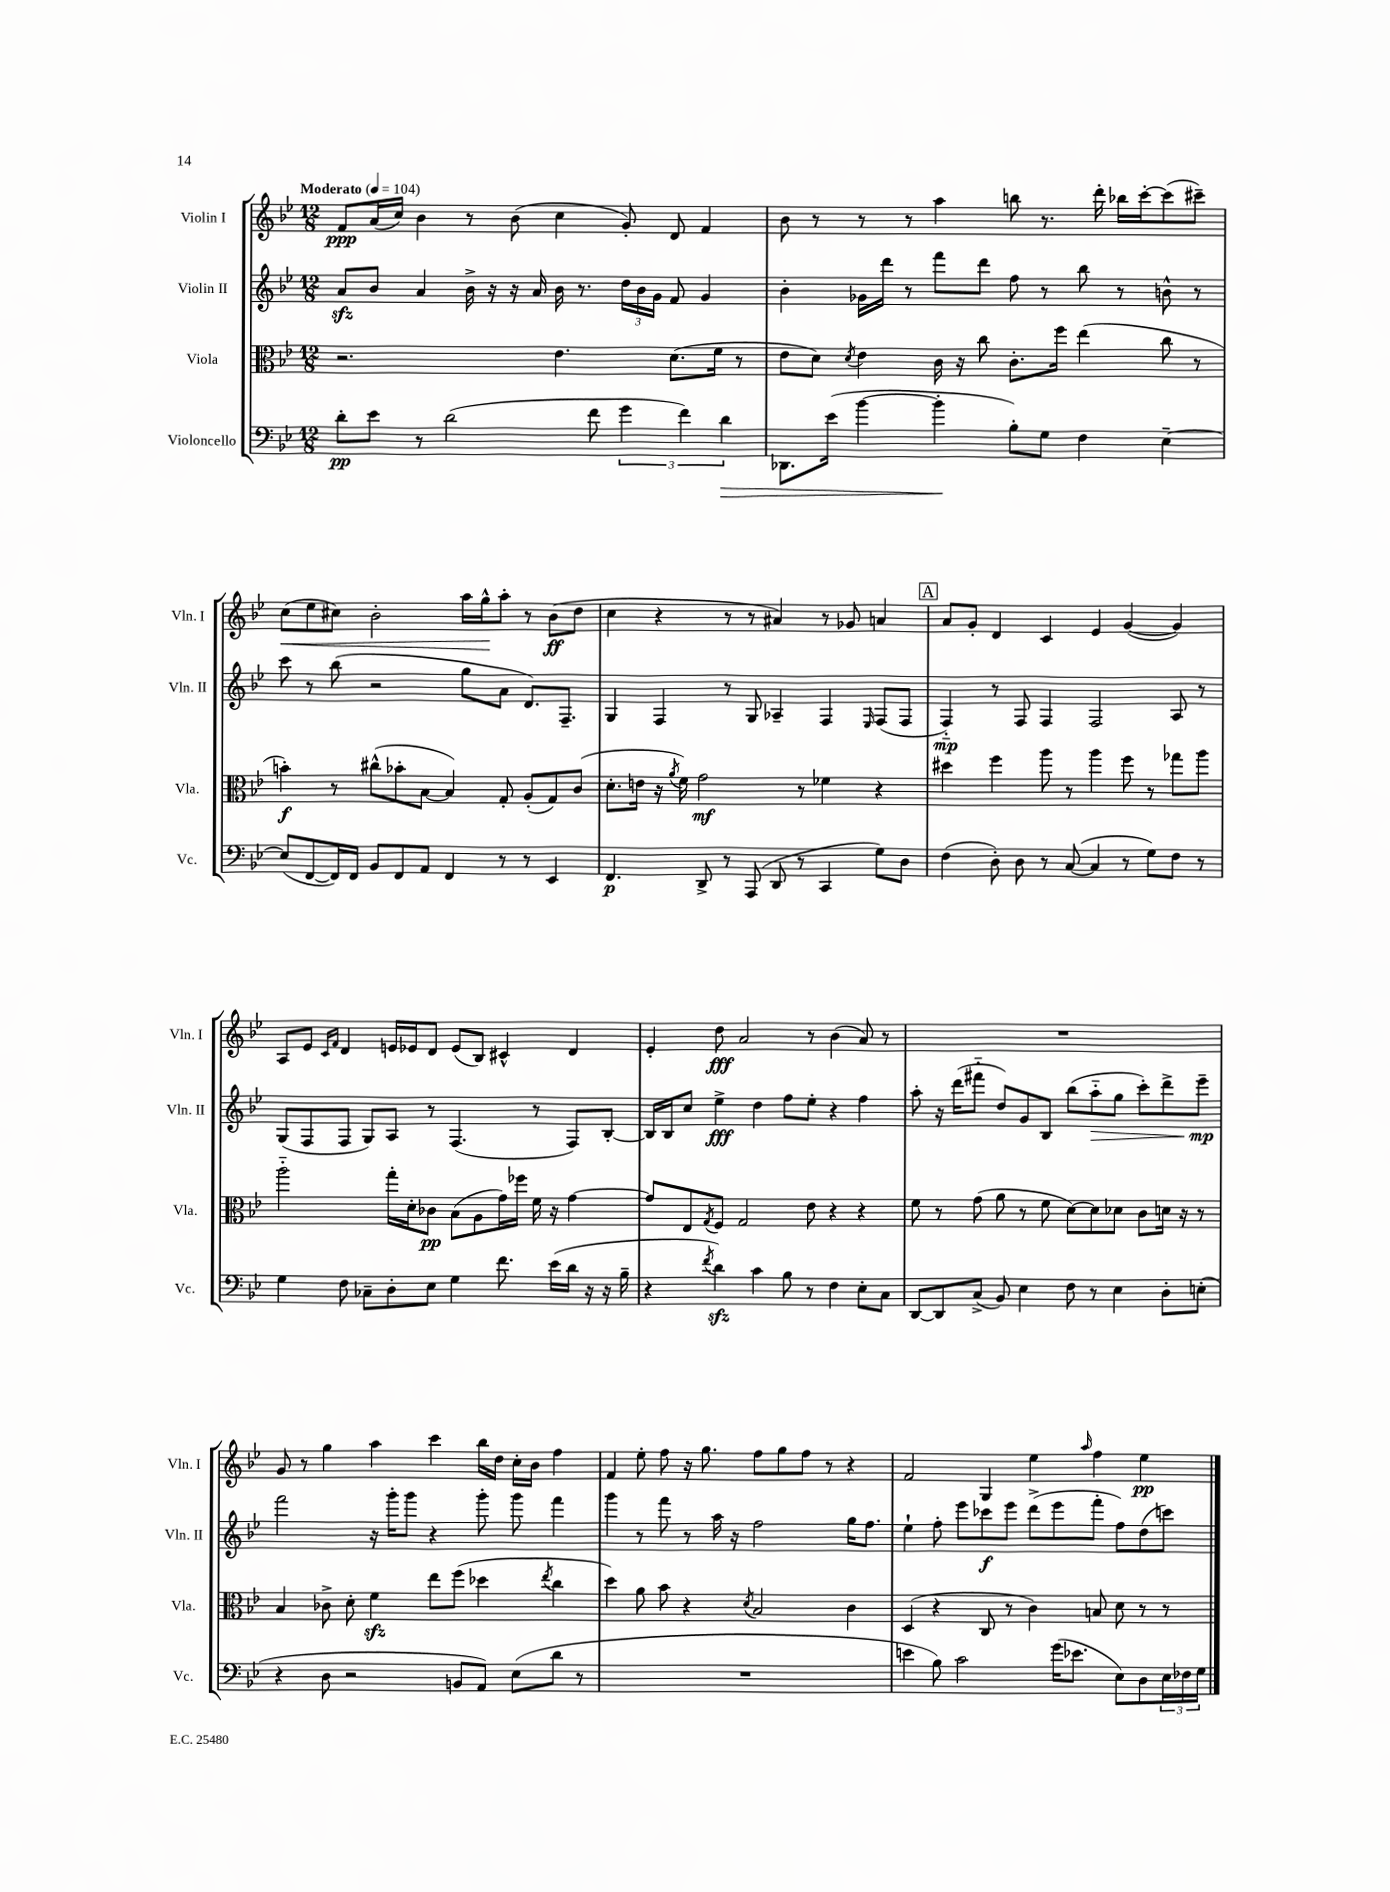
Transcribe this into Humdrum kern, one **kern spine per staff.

**kern	**dynam	**kern	**dynam	**kern	**dynam	**kern	**dynam
*part4	*part4	*part3	*part3	*part2	*part2	*part1	*part1
*staff4	*staff4	*staff3	*staff3	*staff2	*staff2	*staff1	*staff1
*I"Violoncello	*	*I"Viola	*	*I"Violin II	*	*I"Violin I	*
*I'Vc.	*	*I'Vla.	*	*I'Vln. II	*	*I'Vln. I	*
*clefF4	*	*clefC3	*	*clefG2	*	*clefG2	*
*k[b-e-]	*	*k[b-e-]	*	*k[b-e-]	*	*k[b-e-]	*
*M12/8	*	*M12/8	*	*M12/8	*	*M12/8	*
*MM104	*	*MM104	*	*MM104	*	*MM104	*
=1	=1	=1	=1	=1	=1	=1	=1
!	!	!	!	!	!	!LO:TX:a:B:t=Moderato	!
8d'\L	pp	2.r	.	8azz/L	.	8f/L	ppp
8e-\J	.	.	.	8b-/J	.	(16a/L	.
.	.	.	.	.	.	16cc/JJ)	.
8r	.	.	.	4a/	.	4b-\	.
(2d\	.	.	.	.	.	.	.
.	.	.	.	16b-^\	.	8r	.
.	.	.	.	16r	.	.	.
.	.	.	.	16r	.	(8b-\	.
.	.	.	.	16a/	.	.	.
.	.	4.e-\	.	16b-\	.	4cc\	.
.	.	.	.	8.r	.	.	.
8f\	.	.	.	.	.	.	.
6g\	.	.	.	24dd\LL	.	8g'/)	.
.	.	.	.	24b-\	.	.	.
.	.	.	.	24g\JJ	.	.	.
.	.	(8.d\L	.	8f/	.	8d/	.
6f\)	.	.	.	.	.	.	.
.	.	.	.	4g/	.	4f/	.
.	.	16f\Jk	.	.	.	.	.
!	!LO:HP:b	!	!	!	!	!	!
6d\	>	.	.	.	.	.	.
.	.	8r	.	.	.	.	.
=2	=2	=2	=2	=2	=2	=2	=2
8.DD-X\L	.	8e-\L	.	4b-'\	.	8b-\	.
.	.	8d\J)	.	.	.	8r	.
(16e-\Jk	.	.	.	.	.	.	.
.	.	8qd/	.	.	.	.	.
[4b-\	.	4e-\	.	16g-X\LL	.	8r	.
.	.	.	.	16ddd\JJ	.	.	.
.	.	.	.	8r	.	8r	.
4b-'\]	.	16c\	.	8fff\L	.	4aa\	.
.	.	16r	.	.	.	.	.
.	.	8cc\	.	8ddd\J	.	.	.
8B-'\L)	]	8.c'\L	.	8ff\	.	8bbn\	.
8G\J	.	.	.	8r	.	8.r	.
.	.	16ff\Jk	.	.	.	.	.
4F\	.	(4ee-\	.	8bb-\	.	.	.
.	.	.	.	.	.	16ddd'\	.
.	.	.	.	8r	.	16bb-X\LL	.
.	.	.	.	.	.	[16ccc'\J	.
[4E-~\	.	8cc\	.	8bn^^\	.	(8ccc\]	.
.	.	8r	.	8r	.	8ccc#X~\J)	.
!!LO:LB:g=z
=3	=3	=3	=3	=3	=3	=3	=3
!	!	!	!	!	!	!	!LO:HP:b
(8E-/L]	.	4bn'\)	f	8ccc\	.	(8cc\L	<
[8FF/	.	.	.	8r	.	8ee-\	.
16FF/L])	.	8r	.	(8bb-\	.	8cc#X\J)	.
16FF/JJ	.	.	.	.	.	.	.
8BB-/L	.	(8cc#X^^\L	.	2r	.	2b-'\	.
8FF/	.	8b-X'\	.	.	.	.	.
8AA/J	.	[8B-\J	.	.	.	.	.
4FF/	.	4B-/])	.	.	.	.	.
.	.	.	.	8gg\L	.	16aa\LL	.
.	.	.	.	.	.	16gg^^\J	.
8r	.	8G'/	.	8a\J	.	8aa'\J	[
8r	.	(8A'/L	.	8.d/L)	.	8r	.
4EE-/	.	8G/)	.	.	.	(8b-\L	ff
.	.	.	.	8.F~/J	.	.	.
.	.	(8c/J	.	.	.	8dd\J	.
=4	=4	=4	=4	=4	=4	=4	=4
4.FF/	p	8.d'\L	.	4G/	.	4cc\	.
.	.	16en\Jk	.	.	.	.	.
.	.	16r	.	4F/	.	4r	.
.	.	8qa/	.	.	.	.	.
.	.	16f\)	.	.	.	.	.
8DD^/	.	2g\	mf	.	.	.	.
8r	.	.	.	8r	.	8r	.
(8AAA/	.	.	.	8G/	.	8r	.
8DD/	.	.	.	4A-X~/	.	4a#X/)	.
8r	.	8r	.	.	.	.	.
4CC/	.	4f-X\	.	4F/	.	8r	.
.	.	.	.	.	.	8g-X/	.
.	.	.	.	16qqE-/	.	.	.
8G\L)	.	4r	.	(8F/L	.	4an/	.
8D\J	.	.	.	8F/J	.	.	.
!!LO:REH:place=s1:t=A
=5	=5	=5	=5	=5	=5	=5	=5
(4F\	.	4dd#X\	.	4F/)	mp	8a/L	.
.	.	.	.	.	.	8g'/J	.
8D'\)	.	4ff\	.	8r	.	4d/	.
8D\	.	.	.	8F/	.	.	.
8r	.	8aa\	.	4F/	.	4c/	.
([8C/	.	8r	.	.	.	.	.
4C/]	.	4aa\	.	2F/	.	4e-/	.
8r	.	8ff\	.	.	.	([4g/	.
8G\L)	.	8r	.	.	.	.	.
8F\J	.	8gg-X\L	.	8A/	.	4g/])	.
8r	.	8aa\J	.	8r	.	.	.
!!LO:LB:g=z
=6	=6	=6	=6	=6	=6	=6	=6
4G\	.	2aa\	.	(8G/L	.	8A/L	.
.	.	.	.	8F/	.	8e-/J	.
.	.	.	.	.	.	16qqc/LL	.
.	.	.	.	.	.	16qqf/JJ	.
8F\	.	.	.	8F/J	.	4d/	.
8C-X~\L	.	.	.	8G/L)	.	.	.
8D'\	.	16gg'\LL	.	8A/J	.	16en/LL	.
.	.	16d'\J	.	.	.	16e-X/J	.
8E-\J	.	8c-X\J	pp	8r	.	8d/J	.
4G\	.	(8B-\L	.	(4.F/	.	(8e-/L	.
.	.	8A\	.	.	.	8B-/J)	.
8.f\	.	16g\L)	.	.	.	4c#X^^/	.
.	.	16ff-X\JJ	.	.	.	.	.
.	.	16f\	.	8r	.	.	.
(16e-\LL	.	16r	.	.	.	.	.
16d\JJ	.	[4g\	.	8F/L)	.	4d/	.
16r	.	.	.	.	.	.	.
16r	.	.	.	[8B-'/J	.	.	.
16B-~\	.	.	.	.	.	.	.
=7	=7	=7	=7	=7	=7	=7	=7
4r	.	8g/L]	.	16B-/LL]	.	4e-'/	.
.	.	.	.	16B-/J	.	.	.
.	.	8E-/	.	8cc/J	.	.	.
8qf/	.	8qG/	.	.	.	.	.
4dzz\)	.	8F/J	.	4ee-^\	fff	8dd\	fff
.	.	2G/	.	.	.	2a/	.
4c\	.	.	.	4dd\	.	.	.
8B-\	.	.	.	8ff\L	.	.	.
8r	.	8e-\	.	8ee-'\J	.	8r	.
4F\	.	4r	.	4r	.	(4b-\	.
8E-'\L	.	4r	.	4ff\	.	8a/)	.
8C\J	.	.	.	.	.	8r	.
=8	=8	=8	=8	=8	=8	=8	=8
[8DD/L	.	8f\	.	8aa'\	.	1.r	.
8DD/]	.	8r	.	16r	.	.	.
.	.	.	.	(16ddd\KL	.	.	.
(8C^/J	.	(8g\	.	8fff#X\J	.	.	.
8BB-/)	.	8a\	.	8dd/L)	.	.	.
4E-\	.	8r	.	8g/	.	.	.
.	.	8f\	.	8B-/J	.	.	.
8F\	.	[8d\L)	.	(8bb-\L	.	.	.
!	!	!	!	!	!LO:HP:b	!	!
8r	.	8d\]	.	8aa\	>	.	.
4E-\	.	8d-X\J	.	8gg\J	.	.	.
.	.	8c\L	.	8ccc'\L)	.	.	.
8D'\L	.	16dn\Jk	.	8ddd^\	.	.	.
.	.	16r	.	.	.	.	.
(8En'\J	.	8r	.	8eee-~\J	mp	.	.
.	.	.	.	.	]	.	.
!!LO:LB:g=z
=9	=9	=9	=9	=9	=9	=9	=9
4r	.	4B-/	.	2fff\	.	8g/	.
.	.	.	.	.	.	8r	.
8D\	.	8c-X^\	.	.	.	4gg\	.
2r	.	8d'\	.	.	.	.	.
.	.	4fzz\	.	16r	.	4aa\	.
.	.	.	.	16ggg'\KL	.	.	.
.	.	.	.	8ggg\J	.	.	.
.	.	8ee-\L	.	4r	.	4ccc\	.
8BBn/L	.	(8ff\J	.	.	.	.	.
8AA/J)	.	4dd-X\	.	8ggg'\	.	16bb-\LL	.
.	.	.	.	.	.	16dd\JJ	.
(8E-\L	.	.	.	8ggg\	.	16cc'\LL	.
.	.	.	.	.	.	16b-\JJ	.
.	.	8qee-/	.	.	.	.	.
8d\J	.	4cc\	.	4fff\	.	4ff\	.
8r	.	.	.	.	.	.	.
=10	=10	=10	=10	=10	=10	=10	=10
1.r	.	4dd\)	.	4ggg\	.	4f/	.
.	.	8a\	.	8r	.	8ee-'\	.
.	.	8b-\	.	8fff\	.	8ff\	.
.	.	4r	.	8r	.	16r	.
.	.	.	.	.	.	8.gg\	.
.	.	.	.	16aa\	.	.	.
.	.	.	.	16r	.	.	.
.	.	8qd/	.	.	.	.	.
.	.	2B-/	.	2ff\	.	8ff\L	.
.	.	.	.	.	.	8gg\	.
.	.	.	.	.	.	8ff\J	.
.	.	.	.	.	.	8r	.
.	.	4c\	.	16gg\KL	.	4r	.
.	.	.	.	8.ff\J	.	.	.
=11	=11	=11	=11	=11	=11	=11	=11
4en\	.	(4D/	.	4ee-`\	.	2f/	.
8B-\)	.	4r	.	8ff'\	.	.	.
2c\	.	.	.	8eee-\L	.	.	.
.	.	8C/	.	8ccc-X\	f	4G/	.
.	.	8r	.	8eee-\J	.	.	.
.	.	4c\)	.	(8ddd^\L	.	4ee-\	.
(16g\KL	.	.	.	8eee-\	.	.	.
8.e-X\J	.	.	.	.	.	.	.
.	.	.	.	.	.	16qqaa/	.
.	.	8Bn/	.	8fff'\J	.	4ff\	.
8E-\L)	.	8d\	.	8ff\L)	.	.	.
8D\	.	8r	.	(8dd\	.	4ee-\	pp
24E-\L	.	8r	.	8cccn\J)	.	.	.
24F-X\	.	.	.	.	.	.	.
24G\JJ	.	.	.	.	.	.	.
==	==	==	==	==	==	==	==
*-	*-	*-	*-	*-	*-	*-	*-
